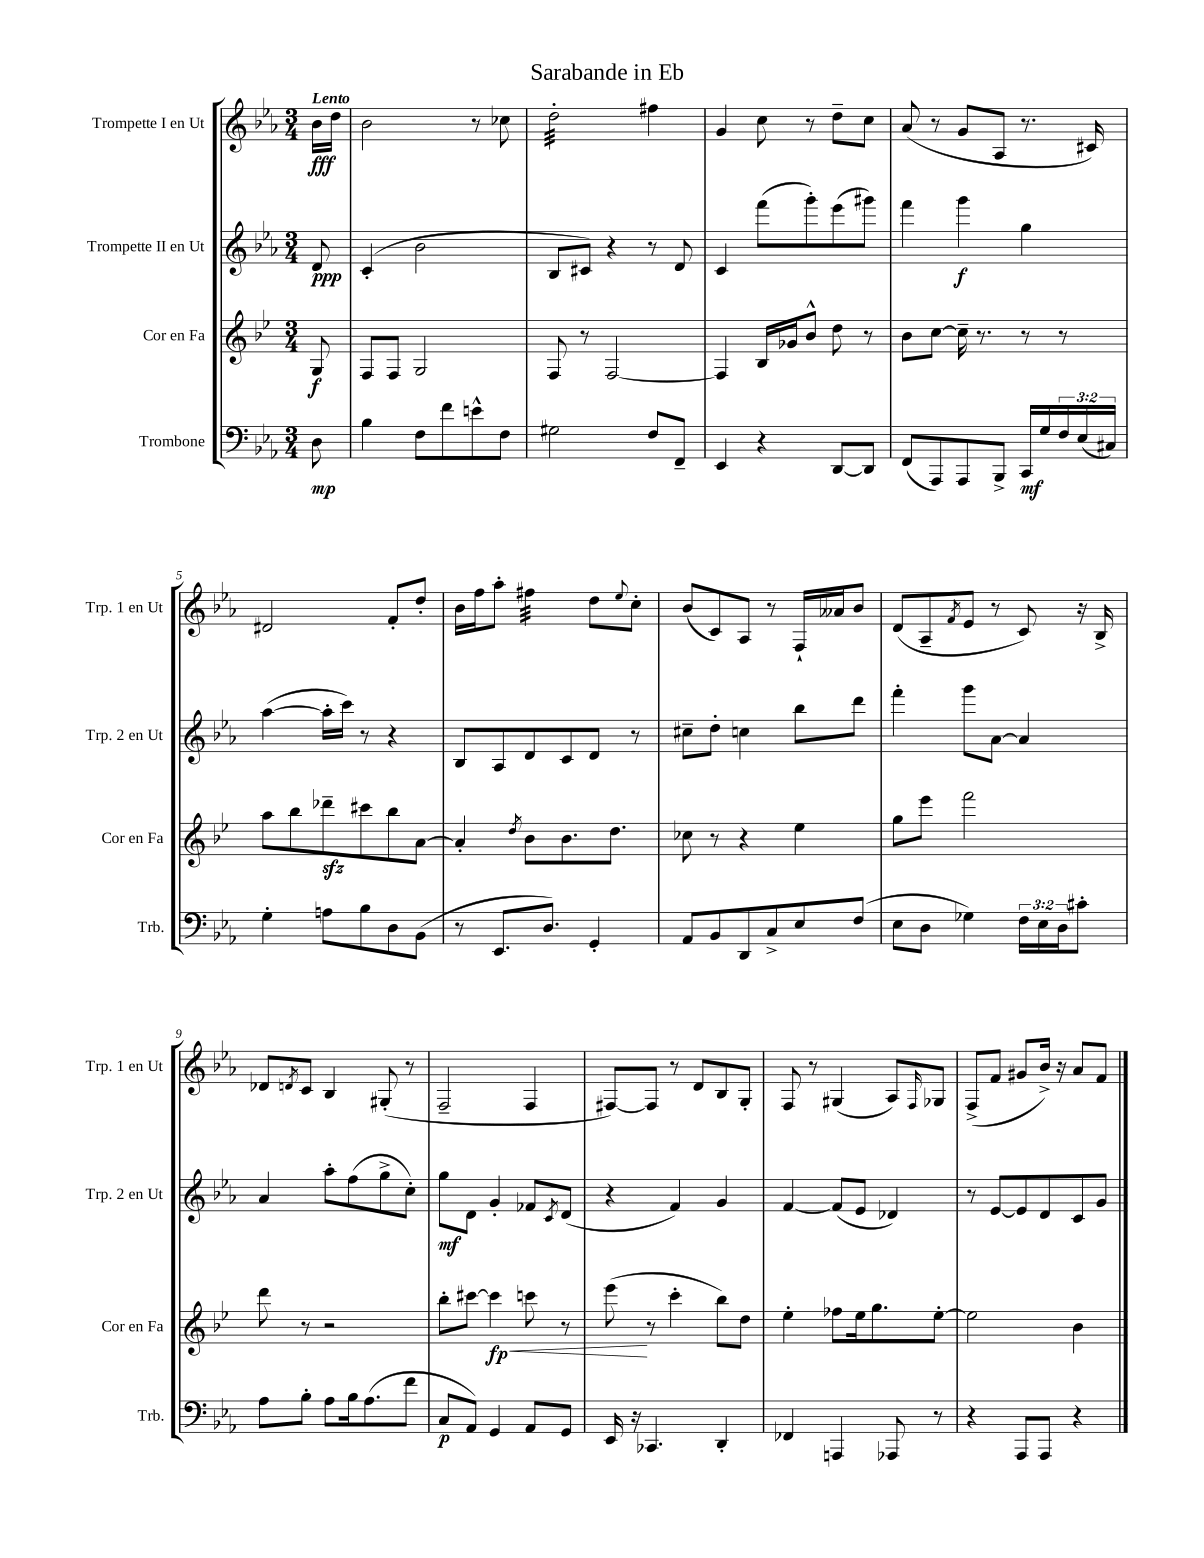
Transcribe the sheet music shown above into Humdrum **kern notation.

**kern	**kern	**kern	**kern
*staff4	*staff3	*staff2	*staff1
*clefF4	*clefG2	*clefG2	*clefG2
*k[b-e-a-]	*k[b-e-]	*k[b-e-a-]	*k[b-e-a-]
*M3/4	*M3/4	*M3/4	*M3/4
8D	8G	8d	16b-
.	.	.	16dd
=	=	=	=
4B-	8F	(4c'	2b-
.	8F	.	.
8F	2G	2b-	.
8f	.	.	.
8e^^	.	.	8r
8F	.	.	8cc-
=	=	=	=
2G#	8F	8B-	2dd'
.	8r	8c#)	.
.	[2F	4r	.
8F	.	8r	4ff#
8FF~	.	8d	.
=	=	=	=
4EE-	4F]	4c	4g
4r	16B-	(8fff	8cc
.	16g-	.	.
.	8b-^^	8ggg')	8r
[8DD	8dd	(8eee-	8dd~
8DD]	8r	8ggg#)	8cc
=	=	=	=
(8FF	8b-	4fff	(8a-
8AAA-)	[8cc	.	8r
8AAA-	16cc~]	4ggg	8g
.	8.r	.	.
8BBB-^	.	.	8A-
16CC	8r	4gg	8.r
16G	.	.	.
24F	8r	.	.
(24E-	.	.	.
.	.	.	16c#)
24C#)	.	.	.
=	=	=	=
4G'	8aa	([4aa-	2d#
.	8bb-	.	.
8A	8ddd-~	16aa-']	.
.	.	16ccc)	.
8B-	8ccc#	8r	.
8D	8bb-	4r	8f'
(8BB-	[8a	.	8dd'
=	=	=	=
8r	4a']	8B-	16b-
.	.	.	16ff
8.EE-	.	8A-	8aa-'
.	8qdd	.	.
.	8b-	8d	4ff#
8.D)	.	.	.
.	8.b-	8c	.
4GG'	.	8d	8dd
.	8.dd	.	.
.	.	.	8qqee-
.	.	8r	8cc'
=	=	=	=
8AA-	8cc-	8cc#~	(8b-
8BB-	8r	8dd'	8c)
8DD	4r	4cc	8A-
8C^	.	.	8r
8E-	4ee-	8bb-	16F`
.	.	.	16a--
(8F	.	8ddd	8b-
=	=	=	=
8E-	8gg	4fff'	(8d
8D	8eee-	.	8A-~
.	.	.	8qf
4G-)	2fff	8ggg	8e-
.	.	[8a-	8r
24F	.	4a-]	8c)
24E-	.	.	.
24D	.	.	.
8c#'	.	.	16r
.	.	.	16B-^
=	=	=	=
8A-	8ddd	4a-	8d-
.	.	.	8qd
8B-'	8r	.	8c
8A-	2r	8aa-'	4B-
16B-	.	(8ff	.
(8.A-	.	.	.
.	.	8gg^	(8G#'
8f	.	8cc')	8r
=	=	=	=
8C	8bb-'	8gg	2F~
8AA-)	[8ccc#	8d	.
4GG	4ccc#]	4g'	.
8AA-	8ccc	8f-	4F
.	.	8qc	.
8GG	8r	(8d	.
=	=	=	=
16EE-	(8eee-	4r	[8F#)
16r	.	.	.
4.CC-	8r	.	8F#]
.	4ccc'	4f)	8r
.	.	.	8d
4DD'	8bb-)	4g	8B-
.	8dd	.	8G'
=	=	=	=
4FF-	4ee-'	[4f	8F
.	.	.	8r
4AAA	8ff-	(8f]	(4G#
.	16ee-	8e-	.
.	8.gg	.	.
8AAA-	.	4d-)	8A-)
.	.	.	16qqF
8r	[8ee-'	.	8G-
=	=	=	=
4r	2ee-]	8r	(8F^
.	.	[8e-	8f
8AAA-	.	8e-]	8g#
8AAA-	.	8d	16b-^)
.	.	.	16r
4r	4b-	8c	8a-
.	.	8g	8f
==	==	==	==
*-	*-	*-	*-
